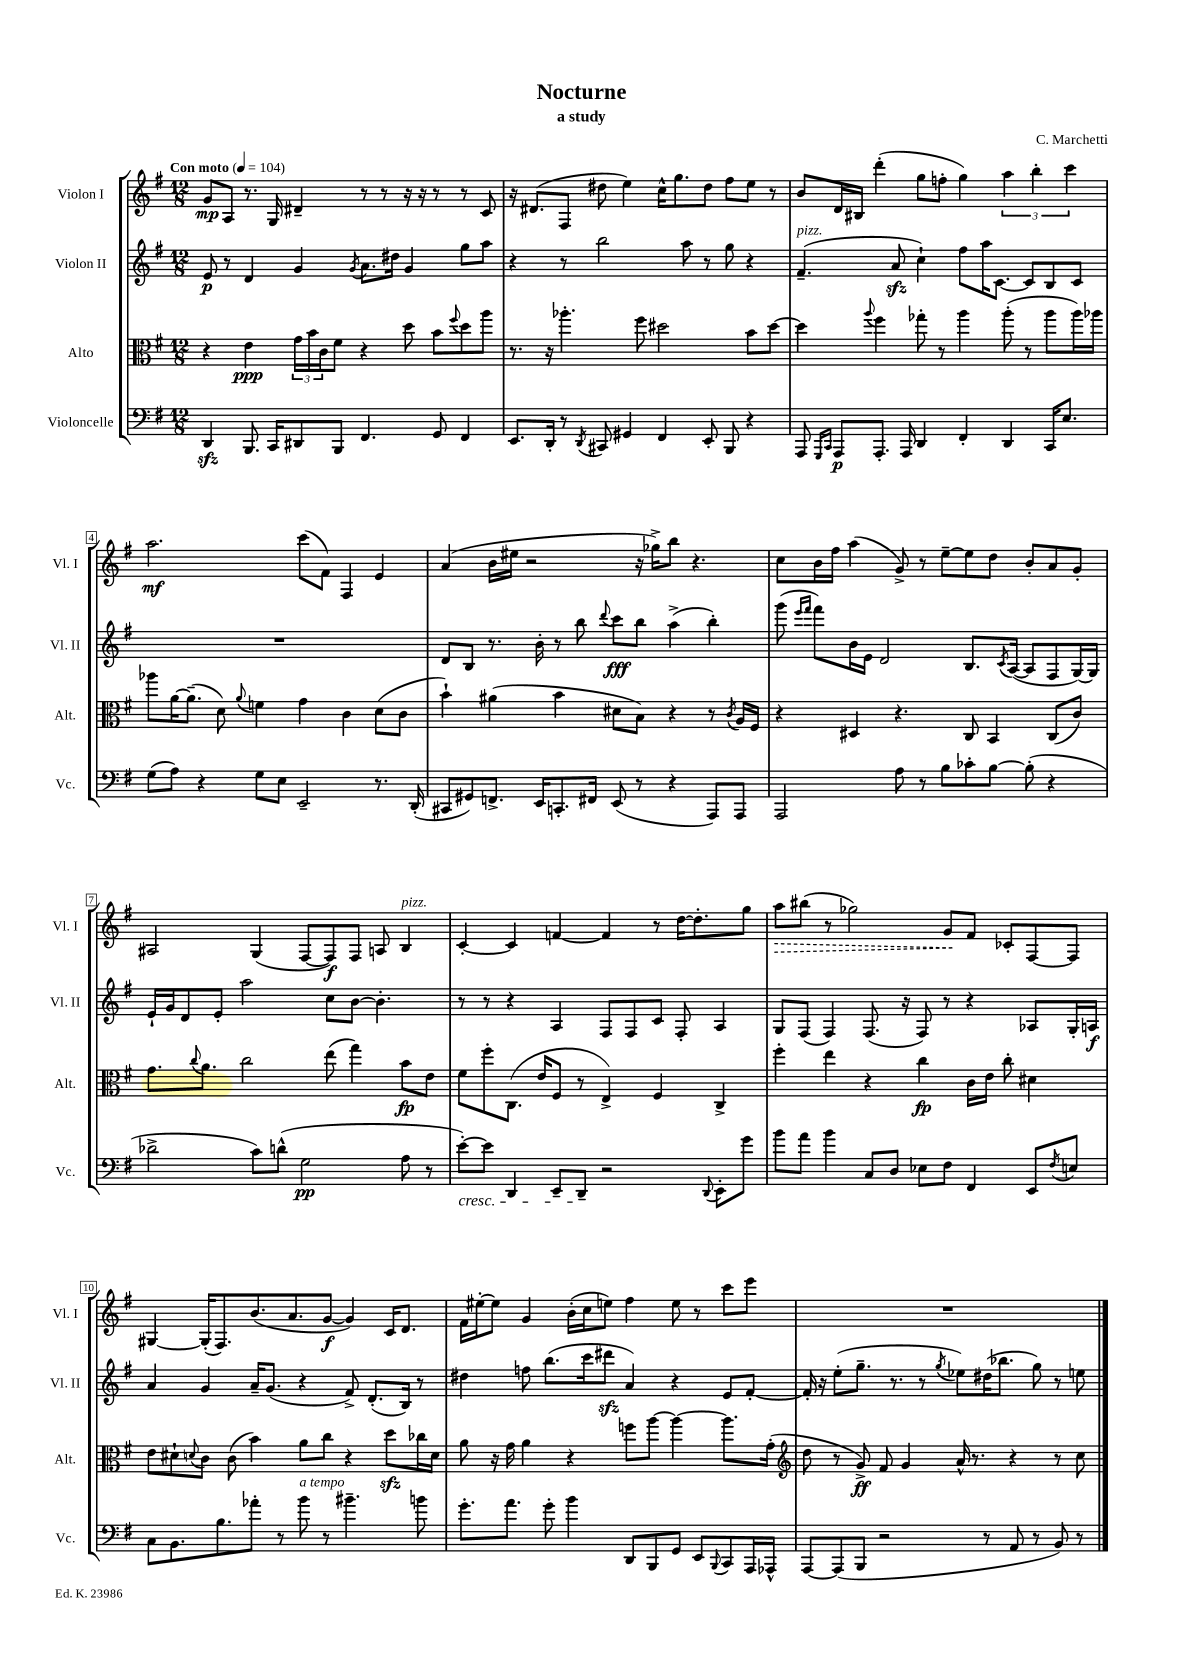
\header { title = "Nocturne" composer = "C. Marchetti" subtitle = "a study" }
<<
\new StaffGroup <<
\new Staff = "s0" \with { instrumentName = "Violon I" shortInstrumentName = "Vl. I" } {
    \clef treble \key g \major \numericTimeSignature \time 12/8 \tempo "Con moto" 4 = 104
    g'8\mp a8 r8. g16 dis'4-- r8 r8 r16 r16 r8 r8 c'8 |
    r16 dis'8.( fis8 dis''8 e''4) c''16-^ g''8. dis''8 fis''8 e''8 r8 |
    b'8 d'16 bis16 d'''4-.( g''8 f''8-. g''4) \tuplet 3/2 { a''4 b''4-. c'''4 } |
    a''2.\mf c'''8( fis'8) fis4 e'4 |
    a'4( b'16 eis''16 r2 r16 ges''16->) b''8 r4. |
    c''8 b'16 fis''16 a''4( g'8->) r8 e''8~-- e''8 d''8 b'8-. a'8 g'8-. |
    ais2 g4( fis8~ fis8\f) fis8 a8 b4^\markup { \italic "pizz." } |
    c'4~-. c'4 f'4~ f'4 r8 d''16~ d''8.-. g''8 |
    \once \override Hairpin.style = #'dashed-line a''8\> bis''8( r8 ges''2) g'8\! fis'8 ces'8-. fis8~ fis8 |
    gis4~ gis16-.( fis8.) b'8.( a'8. g'8~\f g'4) c'16 d'8. |
    fis'16 eis''16~-. eis''8 g'4 b'16-.( c''16 e''8) fis''4 e''8 r8 c'''8 e'''8 |
    R1. \bar "|." |
}
\new Staff = "s1" \with { instrumentName = "Violon II" shortInstrumentName = "Vl. II" } {
    \clef treble \key g \major \numericTimeSignature \time 12/8
    e'8\p r8 d'4 g'4 \acciaccatura { g'8 } a'8. dis''16 g'4 g''8 a''8 |
    r4 r8 b''2 a''8 r8 g''8 r4 |
    fis'4.--^\markup { \italic "pizz." }( a'8\sfz c''4-!) fis''8 a''16 c'8.~ c'8 b8 c'8 |
    R1. |
    d'8 b8 r8. b'16-. r8 b''8 \appoggiatura { d'''8 } c'''8\fff b''8 a''4->( b''4-.) |
    g'''8( \grace { e'''16 fis'''16 } fis'''8) b'16 e'16 d'2 b8. \acciaccatura { c'8 } a16~( a8 fis8 g16~) g16 |
    e'16-! g'16 d'8 e'8-. a''2 c''8 b'8~ b'4.-. |
    r8 r8 r4 a4 fis8 fis8 c'8 fis8-. a4 |
    g8 fis8( fis4) fis8.( r16 fis8) r8 r4 aes8 g16-. a16\f |
    a'4 g'4 a'16-- g'8.( r4 fis'8->) d'8.-.( b16) r8 |
    dis''4 f''8 b''8.( c'''16 dis'''8\sfz a'4) r4 e'8 fis'8~-. |
    fis'16-. r16 e''8-.( g''8.-- r8. r8 \acciaccatura { g''8 } ees''8) dis''16( bes''8. g''8) r8 e''8 \bar "|." |
}
\new Staff = "s2" \with { instrumentName = "Alto" shortInstrumentName = "Alt." } {
    \clef alto \key g \major \numericTimeSignature \time 12/8
    r4 e'4\ppp \tuplet 3/2 { g'16 b'16 c'16 } fis'8 r4 d''8 b'8 \appoggiatura { fis''8 } d''8 a''8 |
    r8. r16 aes''4.-. fis''8 dis''2 b'8 dis''8~ |
    dis''4 \appoggiatura { a''8 } fis''4 ges''8-. r8 a''4 a''8-.( r8 a''8 a''16) aes''16 |
    aes''8 a'16~ a'8.--( d'8) \appoggiatura { a'8 } f'4 g'4 c'4 d'8( c'8 |
    b'4-!) ais'4( b'4 dis'8 b8) r4 r8 \acciaccatura { c'8 } a16 fis16 |
    r4 dis4 r4. c8 b,4 c8( c'8) |
    g'8. \appoggiatura { c''8 } a'8. c''2 e''8( g''4) b'8\fp e'8 |
    fis'8 fis''8-. c8.( e'16 fis8 r8 e4->) fis4 c4-> |
    fis''4-. e''4 r4 c''4\fp c'16 e'16 c''8-. dis'4 |
    e'8 dis'8-! \appoggiatura { d'8 } c'8 c'8( b'4) a'8 c''8 r4 d''8\sfz ces''16 d'16 |
    a'8 r16 g'16 a'4 r4 f''8 a''8~ a''4~ a''8. g'16-.( |
    \clef treble d''8 r8 g'8->\ff) fis'8 g'4 a'16-^ r8. r4 r8 c''8 \bar "|." |
}
\new Staff = "s3" \with { instrumentName = "Violoncelle" shortInstrumentName = "Vc." } {
    \clef bass \key g \major \numericTimeSignature \time 12/8
    d,4\sfz b,,8. c,16 dis,8 b,,8 fis,4. g,8 fis,4 |
    e,8. d,16-. r8 \acciaccatura { d,8 } cis,8 gis,4 fis,4 e,8-. b,,8 r4 |
    a,,8 \grace { g,,16 c,16 } a,,8\p a,,8.-. a,,16 d,4 fis,4-. d,4 c,16 e8. |
    g8( a8) r4 g8 e8 e,2-- r8. d,16-.( |
    cis,8 gis,8) f,8.-> e,16 c,8.-. fis,16 e,8( r8 r4 a,,8) a,,8 |
    a,,2 a8 r8 b8 ces'8-. b8~ b8-.( r4 |
    des'2-> c'8) d'8-^( g2\pp a8 r8 |
    e'8~-.\cresc) e'8 d,4 e,8-- d,8--\! r2 \appoggiatura { d,8 } e,8-. g'8 |
    b'8 a'8 b'4 c8 d8 ees8 fis8 fis,4 e,8 \acciaccatura { fis8 } e8 |
    c8 b,8. b8. aes'8-. r8 b'8^\markup { \italic "a tempo" } r8 bis'4.-- b'8 |
    g'8.-. a'8. g'8-. b'4 d,8 b,,8 g,8 e,8 \appoggiatura { b,,8 } c,8 a,,16 aes,,16-^ |
    a,,8~ a,,8( b,,8 r2 r8 a,8 r8 b,8) r8 \bar "|." |
}
>>
>>
\layout { \context { \Score \override BarNumber.stencil = #(make-stencil-boxer 0.1 0.3 ly:text-interface::print) } }
